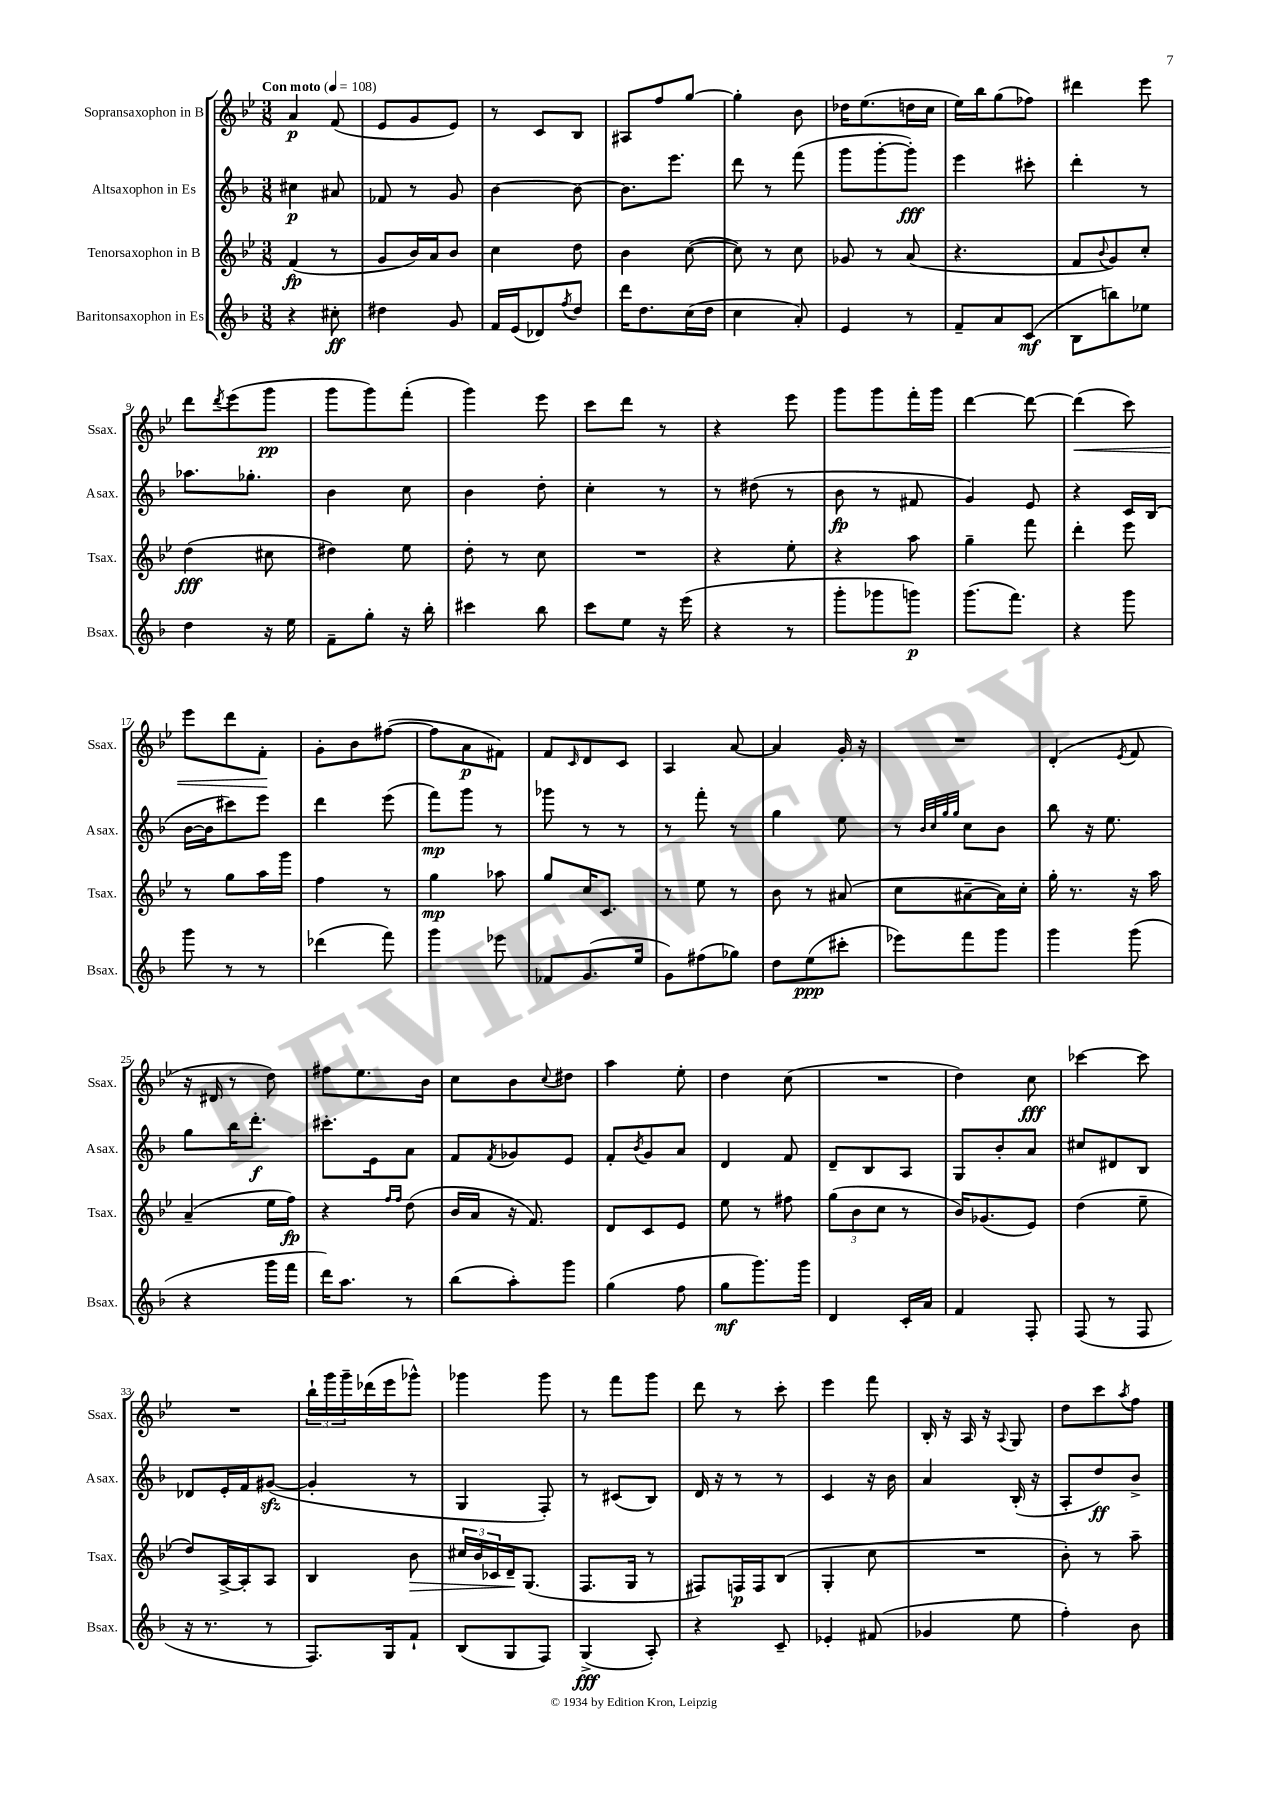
<<
\new StaffGroup <<
\new Staff = "s0" \with { instrumentName = "Sopransaxophon in B" shortInstrumentName = "Ssax." } {
    \clef treble \key bes \major \numericTimeSignature \time 3/8 \tempo "Con moto" 4 = 108
    a'4\p f'8( |
    ees'8 g'8 ees'8) |
    r8 c'8 bes8 |
    ais8 f''8 g''8~ |
    g''4-. bes'8 |
    des''16 ees''8.( d''16 c''16 |
    ees''16) bes''16 g''8( fes''8) |
    dis'''4 ees'''8 |
    d'''8 \acciaccatura { d'''8 } ees'''8( g'''8\pp |
    g'''8 g'''8) f'''8-.( |
    g'''4) ees'''8 |
    c'''8 d'''8 r8 |
    r4 ees'''8 |
    g'''8 g'''8 f'''16-. g'''16 |
    d'''4~ d'''8~ |
    d'''4\<( c'''8) |
    ees'''8 d'''8 f'8-.\! |
    g'8-. bes'8 fis''8~( |
    fis''8 a'8\p fis'8) |
    f'8 \grace { c'16 } d'8 c'8 |
    a4 a'8~ |
    a'4 g'16-. r16 |
    R4. |
    d'4-.( \acciaccatura { ees'8 } f'8 |
    r16 dis'16 r8 d''8) |
    fis''8 ees''8. bes'16 |
    c''8 bes'8 \appoggiatura { c''8 } dis''8 |
    a''4 ees''8-. |
    d''4 c''8( |
    R4. |
    d''4) c''8\fff |
    ces'''4~ ces'''8 |
    R4. |
    \tuplet 3/2 { bes''16-! g'''16 g'''16-- } des'''16( ees'''16 ges'''8-^) |
    ges'''4 ges'''8 |
    r8 f'''8 g'''8 |
    d'''8 r8 c'''8-. |
    ees'''4 f'''8 |
    bes16-. r16 a16 r16 \appoggiatura { a8 } g8 |
    d''8 c'''8 \acciaccatura { a''8 } f''8 \bar "|." |
}
\new Staff = "s1" \with { instrumentName = "Altsaxophon in Es" shortInstrumentName = "Asax." } {
    \clef treble \key f \major \numericTimeSignature \time 3/8
    cis''4\p ais'8 |
    fes'8 r8 g'8 |
    bes'4~ bes'8~ |
    bes'8. e'''8. |
    d'''8 r8 f'''8( |
    g'''8 g'''8~-. g'''8-.\fff) |
    e'''4 cis'''8-. |
    d'''4-. r8 |
    aes''8. ges''8.-. |
    bes'4 c''8 |
    bes'4 d''8-. |
    c''4-. r8 |
    r8 dis''8( r8 |
    bes'8\fp r8 fis'8 |
    g'4) e'8 |
    r4 c'16 bes16( |
    bes'16~ bes'16 cis'''8) e'''8 |
    d'''4 e'''8( |
    f'''8\mp) g'''8 r8 |
    ges'''8 r8 r8 |
    r8 f'''8-. r8 |
    g''4 e''8 |
    r8 \grace { bes'32 c''32 g''32 g''32 } c''8 bes'8 |
    bes''8 r16 e''8. |
    g''8 bes''16 d'''8.-.\f |
    cis'''8.-. e'16 a'8 |
    f'8 \acciaccatura { f'8 } ges'8 e'8 |
    f'8-. \acciaccatura { bes'8 } g'8 a'8 |
    d'4 f'8 |
    d'8-- bes8 a8 |
    g8 bes'8-. a'8 |
    cis''8 dis'8 bes8 |
    des'8 e'16-. f'16 gis'8~\sfz( |
    gis'4-. r8 |
    g4 f8-.) |
    r8 cis'8( bes8) |
    d'16 r16 r8 r8 |
    c'4 r16 bes'16 |
    a'4 bes16-.( r16 |
    a8-. d''8\ff) bes'8-> \bar "|." |
}
\new Staff = "s2" \with { instrumentName = "Tenorsaxophon in B" shortInstrumentName = "Tsax." } {
    \clef treble \key bes \major \numericTimeSignature \time 3/8
    f'4\fp( r8 |
    g'8 bes'16) a'16 bes'8 |
    c''4 d''8 |
    bes'4 c''8~( |
    c''8) r8 c''8 |
    ges'8 r8 a'8( |
    r4. |
    f'8 \appoggiatura { bes'8 } g'8) c''8-. |
    d''4\fff( cis''8 |
    dis''4) ees''8 |
    d''8-. r8 c''8 |
    R4. |
    r4 ees''8-. |
    r4 a''8 |
    g''4-- f'''8 |
    d'''4-. ees'''8 |
    r8 g''8 a''16 g'''16 |
    f''4 r8 |
    g''4\mp aes''8 |
    g''8 c''16 c'8. |
    r8 ees''8 r8 |
    bes'8 r8 ais'8( |
    c''8 ais'8~-- ais'16) c''16-. |
    g''16-. r8. r16 a''16 |
    a'4--( ees''16 f''16\fp) |
    r4 \grace { f''16 f''16 } d''8( |
    bes'16 a'16 r16 f'8.) |
    d'8 c'8 ees'8 |
    ees''8 r8 fis''8 |
    \tuplet 3/2 { g''8( bes'8 c''8 } r8 |
    bes'16) ges'8.( ees'8) |
    d''4( ees''8-- |
    d''8) a16~-> a16-. a8 |
    bes4 bes'8\> |
    \tuplet 3/2 { cis''16 bes'16 ces'16 } d'16--\! g8.( |
    f8. g16 r8 |
    fis8) f16\p f16 bes8( |
    g4-. c''8 |
    R4. |
    bes'8-.) r8 a''8-- \bar "|." |
}
\new Staff = "s3" \with { instrumentName = "Baritonsaxophon in Es" shortInstrumentName = "Bsax." } {
    \clef treble \key f \major \numericTimeSignature \time 3/8
    r4 cis''8-.\ff |
    dis''4 g'8 |
    f'16 e'16( des'8) \acciaccatura { f''8 } d''8 |
    d'''16 d''8. c''16( d''16 |
    c''4 a'8-.) |
    e'4 r8 |
    f'8-- a'8 c'8\mf( |
    bes8 b''8) ees''8 |
    d''4 r16 e''16 |
    f'8-- g''8-. r16 bes''16-. |
    cis'''4 bes''8 |
    c'''8 e''8 r16 e'''16( |
    r4 r8 |
    g'''8-. ges'''8 g'''8\p) |
    g'''8.( f'''8.) |
    r4 g'''8 |
    g'''8 r8 r8 |
    des'''4( f'''8) |
    g'''4 ees'''8 |
    fes'8 g'8.( e''16 |
    g'8) fis''8( ges''8) |
    d''8 e''8\ppp( cis'''8-. |
    ees'''8) f'''8 g'''8 |
    g'''4 g'''8( |
    r4 g'''16 f'''16 |
    d'''16) a''8. r8 |
    bes''8( a''8-.) g'''8 |
    g''4( f''8 |
    g''8\mf g'''8.) g'''16 |
    d'4 c'16-. a'16 |
    f'4 f8-. |
    f8( r8 f8 |
    r16 r8. r8 |
    f8.) g16 f'8-! |
    bes8( g8 f8) |
    g4->\fff( a8-.) |
    r4 c'8-- |
    ees'4-. fis'8( |
    ges'4 e''8 |
    f''4-.) bes'8 \bar "|." |
}
>>
>>
